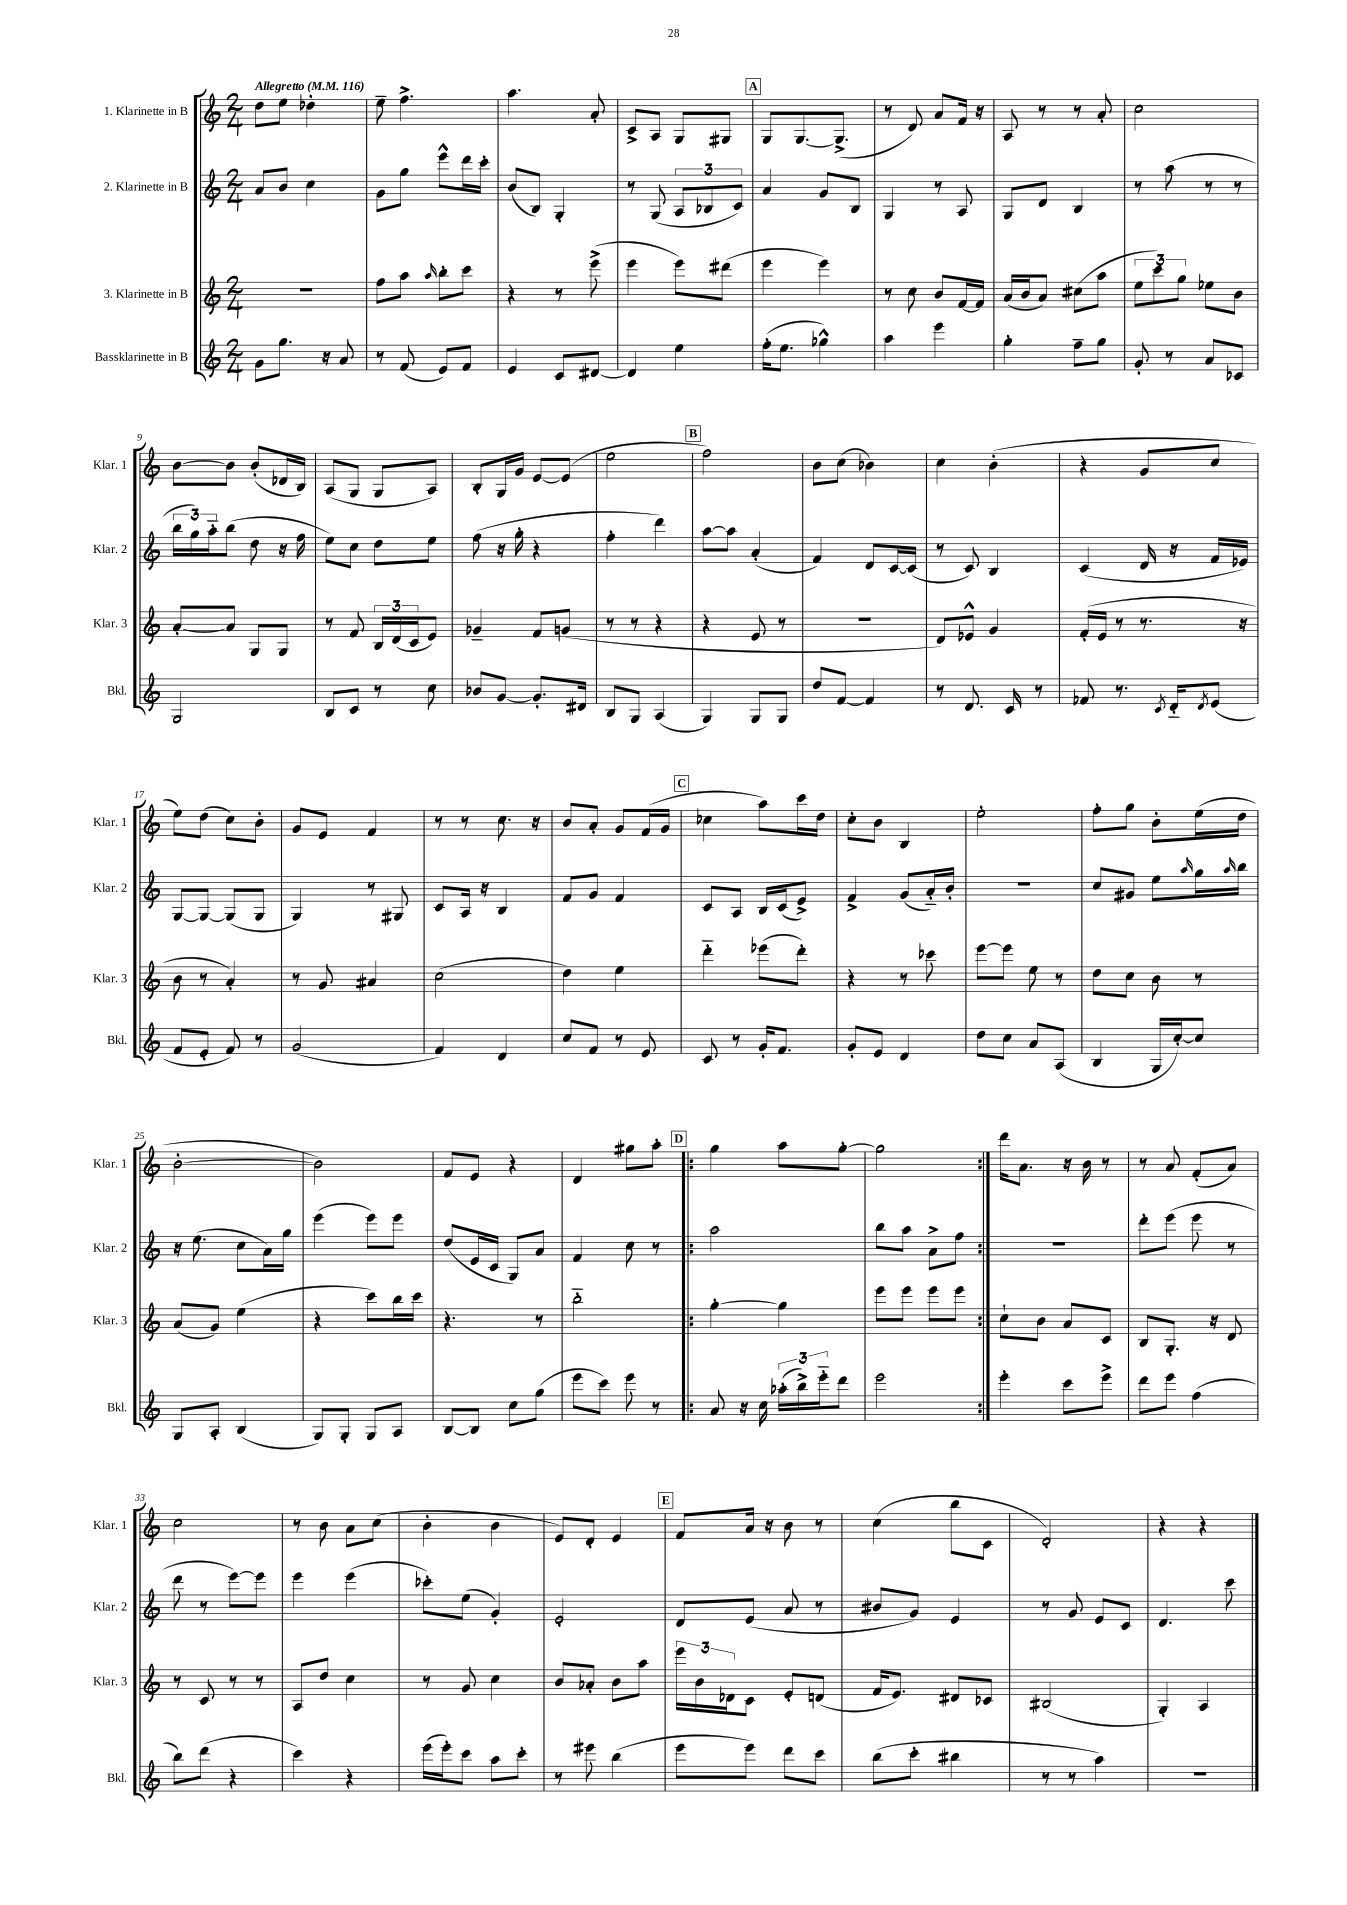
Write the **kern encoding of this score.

**kern	**kern	**kern	**kern
*part4	*part3	*part2	*part1
*staff4	*staff3	*staff2	*staff1
*I"Bassklarinette in B	*I"3. Klarinette in B	*I"2. Klarinette in B	*I"1. Klarinette in B
*I'Bkl.	*I'Klar. 3	*I'Klar. 2	*I'Klar. 1
*clefG2	*clefG2	*clefG2	*clefG2
*k[]	*k[]	*k[]	*k[]
*M2/4	*M2/4	*M2/4	*M2/4
*MM116	*MM116	*MM116	*MM116
=1	=1	=1	=1
!	!	!	!LO:TX:a:B:t=Allegretto
8g\L	2r	8a/L	8dd\L
8.gg\J	.	8b/J	8ee\J
.	.	4cc\	4dd-X'\
16r	.	.	.
8a/	.	.	.
=2	=2	=2	=2
8r	8ff\L	8g\L	8ee~\
(8f/	8aa\J	8gg\J	4.ff^\
.	16qqaa/	.	.
8e/L)	8bb'\L	8eee^^\L	.
8f/J	8ccc\J	16ddd\L	.
.	.	16ccc'\JJ	.
=3	=3	=3	=3
4e/	4r	(8b/L	4.aa\
.	.	8B/J)	.
8c/L	8r	4G'/	.
[8d#X/J	(8eee^\	.	8a'/
=4	=4	=4	=4
4d#/]	4eee\	8r	8c^/L
.	.	(8G/	8A/J
4ee\	8eee\L)	12A/L	8G/L
.	.	12B-X/	.
.	(8ddd#X\J	.	8G#X/J
.	.	12c/J)	.
!!LO:REH:place=s1:t=A
=5	=5	=5	=5
(16ff'\KL	4eee\	4a/	8G/L
8.ee\J	.	.	.
.	.	.	[8.G/
4gg-X^^\)	4eee\)	8g/L	.
.	.	.	(8.G^/J]
.	.	8B/J	.
=6	=6	=6	=6
4aa\	8r	4G/	8r
.	8cc\	.	8d/)
4eee\	8b/L	8r	8a/L
.	[16f/L	8A/	16f/Jk
.	16f/JJ]	.	16r
=7	=7	=7	=7
4gg'\	(16a/LL	8G/L	8A/
.	16b/J	.	.
.	8a/J)	8d/J	8r
8ff~\L	(8cc#X\L	4B/	8r
8gg\J	8aa\J	.	8a'/
=8	=8	=8	=8
8g'/	12ee\L	8r	2cc\
.	12ccc\)	.	.
8r	.	(8aa\	.
.	12gg\J	.	.
8a/L	8ee-X\L	8r	.
8c-X/J	8b\J	8r	.
!!LO:LB:g=z
=9	=9	=9	=9
2G/	[8a'/L	24bb\LL	[8b\L
.	.	24gg\)	.
.	.	24aa\J	.
.	8a/J]	(8bb\J	8b\J]
.	8G/L	8dd\	(8b'/L
.	8G/J	16r	16d-X/L
.	.	16ff\	16B/JJ)
=10	=10	=10	=10
8B/L	8r	8ee\L)	(8A/L
8c/J	8f/	8cc\J	8G/J
8r	24B/LL	8dd\L	8G/L
.	(24d/	.	.
.	24c/J	.	.
8cc\	8e/J)	8ee\J	8A/J)
=11	=11	=11	=11
8b-X/L	4g-X~/	(8ff\	8B'/L
[8g/J	.	16r	16G/L
.	.	16gg'\	16g/JJ
8.g'/L]	8f/L	4r	[8e/L
.	(8gn/J	.	(8e/J]
16d#X/Jk	.	.	.
=12	=12	=12	=12
8B/L	8r	4ff'\	2ee\
8G/J	8r	.	.
(4A/	4r	4ddd\)	.
!!LO:REH:place=s1:t=B
=13	=13	=13	=13
4G/)	4r	[8aa\L	2ff\)
.	.	8aa\J]	.
8G/L	8e/	(4a'/	.
8G/J	8r	.	.
=14	=14	=14	=14
8dd/L	2r	4f/)	8b\L
[8f/J	.	.	(8cc\J
4f/]	.	8d/L	4b-X\)
.	.	[16c/L	.
.	.	(16c/JJ]	.
=15	=15	=15	=15
8r	8d/L)	8r	4cc\
8.d/	8e-X^^/J	8c/)	.
.	4g/	4B/	(4b'\
16c/	.	.	.
8r	.	.	.
=16	=16	=16	=16
8f-X/	(16f'/LL	(4c/	4r
.	16e/JJ	.	.
8.r	8r	.	.
.	8.r	16d/	8g/L
8qc/	.	.	.
16d/KL	.	16r	.
8qd/	.	.	.
(8e/J	.	16f/LL	8cc/J
.	16r	16e-X/JJ)	.
!!LO:LB:g=z
=17	=17	=17	=17
8f/L	8b\	[8G/L	8ee\L)
8e'/J	8r	8G/J_	(8dd\J
8f/)	4a'/)	(8G/L]	8cc\L)
8r	.	8G/J	8b'\J
=18	=18	=18	=18
(2g/	8r	4G/)	8g/L
.	8g/	.	8e/J
.	4a#X/	8r	4f/
.	.	8G#X/	.
=19	=19	=19	=19
4f/)	(2cc\	8c/L	8r
.	.	16A/Jk	8r
.	.	16r	.
4d/	.	4B/	8.cc\
.	.	.	16r
=20	=20	=20	=20
8cc/L	4dd\)	8f/L	8b/L
8f/J	.	8g/J	8a'/J
8r	4ee\	4f/	8g/L
8e/	.	.	(16f/L
.	.	.	16g/JJ
!!LO:REH:place=s1:t=C
=21	=21	=21	=21
8c/	4ddd\	8c/L	4cc-X\
8r	.	8A/J	.
16g'/KL	(8eee-X\L	16B/LL	8aa\L)
8.f/J	.	(16c/J	.
.	8ddd'\J)	8e^/J)	16ccc\L
.	.	.	16dd\JJ
=22	=22	=22	=22
8g'/L	4r	4f^/	8cc'\L
8e/J	.	.	8b\J
4d/	8r	(8g/L	4B/
.	8ccc-X\	16a/L)	.
.	.	16b'/JJ	.
=23	=23	=23	=23
8dd\L	[8eee\L	2r	2ee'\
8cc\J	8eee\J]	.	.
8a/L	8ee\	.	.
(8A/J	8r	.	.
=24	=24	=24	=24
4B/	8dd\L	8cc/L	8ff'\L
.	8cc\J	8g#X/J	8gg\J
16G/LL	8b\	8ee\L	8b'\L
[16cc'/J)	.	.	.
.	.	16qqaa/	.
8cc/J]	8r	16gg\L	(16ee\L
.	.	16qqaa/	.
.	.	16bb\JJ	16dd\JJ
!!LO:LB:g=z
=25	=25	=25	=25
8G/L	(8a/L	16r	[2b'\
.	.	(8.ee\	.
8A'/J	8g/J)	.	.
(4B/	(4ee\	8cc\L	.
.	.	16a\L)	.
.	.	16gg\JJ	.
=26	=26	=26	=26
8G/L)	4r	(4eee\	2b\])
8G'/J	.	.	.
8G/L	8ccc\L)	8eee\L)	.
8A/J	16bb\L	8eee\J	.
.	16ccc\JJ	.	.
=27	=27	=27	=27
[8B/L	4.r	(8dd/L	8f/L
8B/J]	.	16e/L	8e/J
.	.	16c/JJ	.
8cc\L	.	8G/L)	4r
(8gg\J	8r	8a/J	.
=28	=28	=28	=28
8eee\L	2bb\	4f/	4d/
8ccc\J)	.	.	.
8eee\	.	8cc\	8gg#X\L
8r	.	8r	8aa'\J
!!LO:REH:place=s1:t=D
=29!|:	=29!|:	=29!|:	=29!|:
8a/	[4gg'\	2aa\	4gg\
16r	.	.	.
16cc\	.	.	.
(24aa-X'\LL	4gg\]	.	8aa\L
24bb^\)	.	.	.
24eee\J	.	.	.
8ddd\J	.	.	[8gg'\J
=30	=30	=30	=30
2eee\	8eee\L	8bb\L	2gg\]
.	8eee\J	8aa\J	.
.	8eee\L	8a^\L	.
.	8eee\J	8ff\J	.
=31:|!	=31:|!	=31:|!	=31:|!
4eee'\	8cc`\L	2r	16ddd\KL
.	.	.	8.a\J
.	8b\J	.	.
8ccc\L	8a/L	.	16r
.	.	.	16b\
8eee^\J	8c/J	.	8r
=32	=32	=32	=32
8ddd\L	8B/L	8ddd'\L	8r
8eee\J	8.G'/J	(8eee\J	8a/
(4ff\	.	8eee\	(8f'/L
.	16r	.	.
.	8d/	8r	8a/J)
!!LO:LB:g=z
=33	=33	=33	=33
8bb\L)	8r	8ddd\	2cc\
(8ddd\J	8c/	8r	.
4r	8r	[8eee\L)	.
.	8r	8eee\J]	.
=34	=34	=34	=34
4ccc\)	8A/L	4eee\	8r
.	8dd/J	.	8b\
4r	4cc\	(4eee\	8a\L
.	.	.	(8cc\J
=35	=35	=35	=35
(16eee\LL	8r	8ccc-X'\L)	4b'\
16eee'\J)	.	.	.
8ccc\J	8g/	(8ee\J	.
8aa\L	4cc\	4g'/)	4b\
8ccc'\J	.	.	.
=36	=36	=36	=36
8r	8b/L	2e'/	8e/L)
8eee#X\	8a-X'/J	.	8d'/J
(4bb\	8b\L	.	4e/
.	8aa\J	.	.
!!LO:REH:place=s1:t=E
=37	=37	=37	=37
8eee\L	24eee\LL	8d/L	8f/L
.	24b\	.	.
.	24d-X\J	.	.
8eee\J)	8c\J	(8e/J	16a/Jk
.	.	.	16r
8ddd\L	8e'/L	8a/	8b\
8ccc\J	(8dn/J	8r	8r
=38	=38	=38	=38
(8bb\L	16f/KL	8b#X/L	(4cc\
.	8.e/J)	.	.
8ccc'\J	.	8g/J)	.
4bb#X\	8d#X/L	4e/	8bb\L
.	8c-X/J	.	8c\J
=39	=39	=39	=39
8r	(2B#X/	8r	2d'/)
8r	.	8g/	.
4aa\)	.	8e/L	.
.	.	8c/J	.
=40	=40	=40	=40
2r	4G'/)	4.d/	4r
.	4A/	.	4r
.	.	8ccc\	.
==	==	==	==
*-	*-	*-	*-
